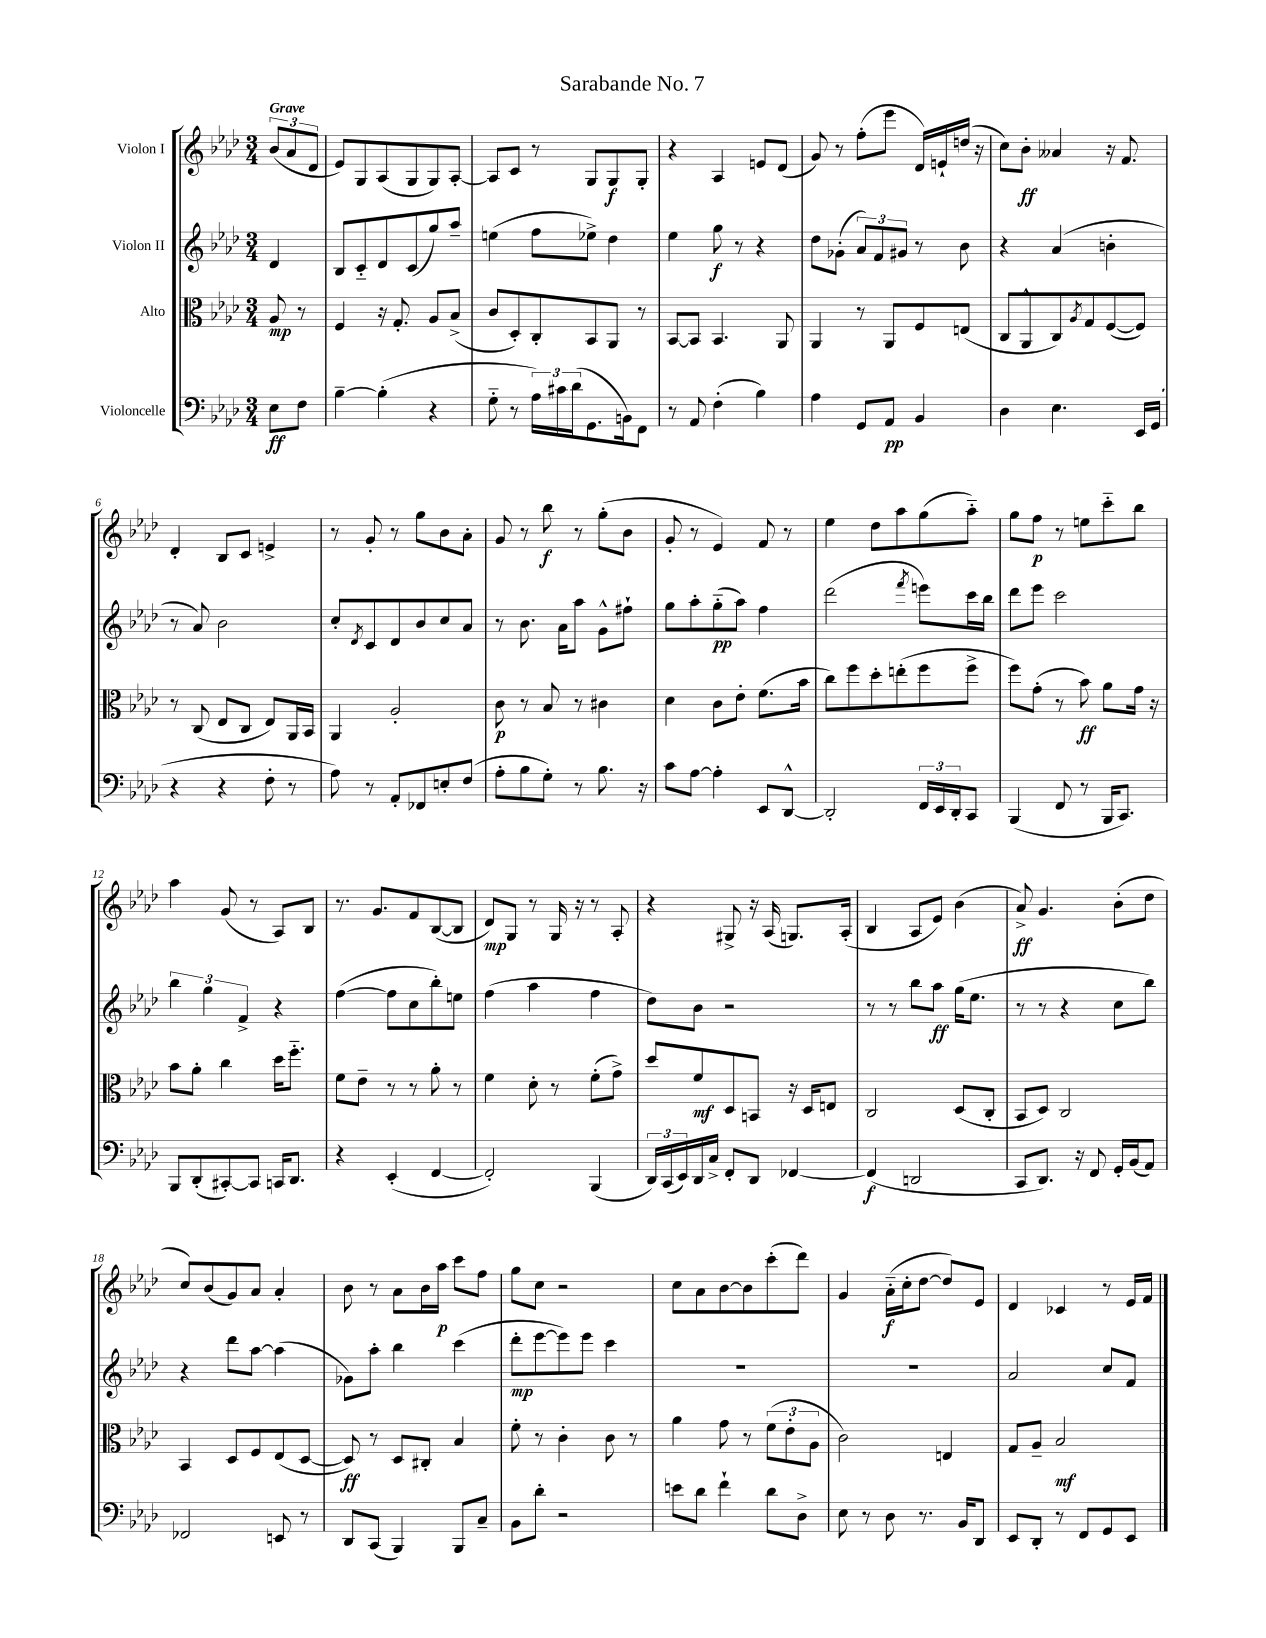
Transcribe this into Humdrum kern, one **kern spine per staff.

**kern	**kern	**kern	**kern
*staff4	*staff3	*staff2	*staff1
*clefF4	*clefC3	*clefG2	*clefG2
*k[b-e-a-d-]	*k[b-e-a-d-]	*k[b-e-a-d-]	*k[b-e-a-d-]
*M3/4	*M3/4	*M3/4	*M3/4
8E-\L	8A-/	4d-/	(12b-/L
.	.	.	12a-/
8F\J	8r	.	.
.	.	.	12d-/J
=	=	=	=
[4B-~\	4F/	8B-/L	8e-/L)
.	.	8c'~/	8G/
(4B-'\]	16r	8d-/	(8A-/
.	8.G'/	.	.
.	.	(8c/	8G/
4r	8A-/L	8gg/)	8G/)
.	(8B-^/J	8aa-~/J	[8A-'/J
=	=	=	=
8G'~\	8c/L	(4ee\	8A-/]L
8r	8D-'/)	.	8c/J
24A-\LL)	8C'/	8ff\L	8r
24c#\	.	.	.
(24d-\J	.	.	.
8.GG\	8BB-/	8ee-^\J)	8G/L
.	8AA-/J	4dd-\	8G/
16BB\k)	.	.	.
8FF\J	8r	.	8G'/J
=	=	=	=
8r	[8BB-/L	4ee-\	4r
8AA-/	8BB-/]J	.	.
(4F'\	4.BB-/	8gg\	4A-/
.	.	8r	.
4B-\)	.	4r	8e/L
.	8AA-/	.	(8d-/J
=	=	=	=
4A-\	4AA-/	8dd-\L	8g/)
.	.	(8g-'\J	8r
8GG/L	8r	12a-/L)	(8ff'\L
.	.	12f/	.
8AA-/J	8AA-/L	.	8eee-\J
.	.	12g#/J	.
4BB-/	8F/	8r	16d-/LL)
.	.	.	16e`/
.	(8E/J	8b-\	(16dd/JJ
.	.	.	16r
=	=	=	=
4D-\	8C/L	4r	8cc\L)
.	8AA-^^/	.	8b-'\J
4.E-\	8C/)	(4a-/	4a--/
.	8qA-/	.	.
.	8G/	.	.
.	([8F/	4b'\	16r
.	.	.	8.f/
16EE-/LL	8F/]J)	.	.
(16GG/JJ	.	.	.
=	=	=	=
4r	8r	8r	4d-'/
.	(8C/	8a-/)	.
4r	8E-/L	2b-\	8B-/L
.	8C/J	.	8c/J
8F'\	8E-/L)	.	4e^/
8r	16AA-/L	.	.
.	16BB-/JJ	.	.
=	=	=	=
8A-\)	4AA-/	8cc'/L	8r
.	.	8qd-/	.
8r	.	8c/	8g'/
8AA-'/L	2A-'/	8d-/	8r
8FF-/	.	8b-/	8gg\L
8E'/	.	8cc/	8b-\
(8F/J	.	8a-/J	8a-'\J
=	=	=	=
8A-'\L	8c\	8r	8g/
8B-\	8r	8.b-\	8r
8G'\J)	8B-/	.	8bb-\
.	.	16a-\LK	.
8r	8r	8aa-\J	8r
8.B-\	4c#\	8g^^\L	(8gg'\L
.	.	8ff#`\J	8b-\J
16r	.	.	.
=	=	=	=
8c\L	4d-\	8gg\L	8g'/
[8A-\J	.	8aa-'\	8r
4A-'\]	8c\L	(8gg'~\	4e-/)
.	8e-'\J	8aa-\J)	.
8EE-/L	(8.f\L	4ff\	8f/
[8DD-^^/J	.	.	8r
.	16b-\Jk	.	.
=	=	=	=
2DD-'/]	8cc\L)	(2ddd-\	4ee-\
.	8ff\	.	.
.	8dd-'\	.	8dd-\L
.	(8ee'\	.	8aa-\
.	.	8qfff/	.
24FF/LL	8ff\	8eee\L)	(8gg\
24EE-/	.	.	.
24DD-'/J	.	.	.
8CC/J	8ff^\J	16ccc\L	8aa-'~\J)
.	.	16bb-\JJ	.
=	=	=	=
(4BBB-/	8ff\L)	8ddd-\L	8gg\L
.	(8g'\J	8eee-\J	8ff\J
8FF/	8r	2ccc\	8r
8r	8b-\)	.	8ee\L
16BBB-/LK	8a-\L	.	8ccc'~\
8.CC/J)	.	.	.
.	16g\Jk	.	8bb-\J
.	16r	.	.
=	=	=	=
8BBB-/L	8b-\L	6bb-\	4aa-\
(8DD-'/	8a-'\J	.	.
.	.	6gg\	.
[8CC#'/)	4cc\	.	(8g/
.	.	6f^/	.
8CC#/]J	.	.	8r
16CC/LK	16dd-\LK	4r	8A-/L)
8.DD-/J	8.ff'~\J	.	.
.	.	.	8B-/J
=	=	=	=
4r	8f\L	([4ff\	8.r
.	8e-~\J	.	.
.	.	.	8.g/L
(4EE-'/	8r	8ff\]L	.
.	8r	8cc\	8f/
[4FF/	8a-'\	8bb-'\)	([8B-/
.	8r	8ee\J	8B-/]J
=	=	=	=
2FF'/])	4f\	(4ff\	8d-/L)
.	.	.	8G/J
.	8d-'\	4aa-\	8r
.	8r	.	16G/
.	.	.	16r
(4BBB-/	(8f'\L	4ff\	8r
.	8g^\J)	.	8A-'/
=	=	=	=
24DD-/LL)	8dd-/L	8dd-\L)	4r
(24CC/	.	.	.
24EE-/)	.	.	.
16DD-/	8f/	8b-\J	.
16C^/JJ	.	.	.
8FF'/L	8D-/	2r	8G#^/
8DD-/J	8BB/J	.	16r
.	.	.	(16A-/
[4FF-/	16r	.	8.G/L)
.	16D-/LK	.	.
.	8E/J	.	.
.	.	.	(16A-'/Jk
=	=	=	=
(4FF-/]	2C/	8r	4B-/
.	.	8r	.
2DD/	.	8bb-\L	8A-/L
.	.	8aa-\J	8e-/J)
.	(8D-/L	(16gg\LK	(4b-\
.	.	8.ee-\J	.
.	8C'/J	.	.
=	=	=	=
8CC/L	8BB-/L	8r	8a-^/)
8.DD-/J)	8D-/J)	8r	4.g/
.	2C/	4r	.
16r	.	.	.
8FF/	.	.	.
16GG'/LL	.	8cc\L	(8b-'\L
(16BB-/J	.	.	.
8AA-/J)	.	8bb-\J)	8dd-\J
=	=	=	=
2FF-/	4BB-/	4r	8cc/L)
.	.	.	(8b-/
.	8D-/L	8ddd-\L	8g/)
.	8F/	[8aa-\J	8a-/J
8EE/	(8E-/	(4aa-\]	4a-'/
8r	[8D-/J	.	.
=	=	=	=
8DD-/L	8D-/])	8g-\L)	8b-\
(8CC/J	8r	8aa-'\J	8r
4BBB-/)	8D-/L	4bb-\	8a-\L
.	8C#'/J	.	16b-\L
.	.	.	16aa-\JJ
8BBB-/L	4B-/	(4ccc\	8ccc\L
8C~/J	.	.	8ff\J
=	=	=	=
8BB-\L	8f'\	8ddd-'\L	8gg\L
8d-'\J	8r	[8eee-\	8cc\J
2r	4c'\	8eee-\])	2r
.	.	8eee-\J	.
.	8c\	4ccc\	.
.	8r	.	.
=	=	=	=
8e\L	4a-\	2.r	8cc\L
8d-\J	.	.	8a-\
4f`\	8g\	.	[8b-\
.	8r	.	8b-\]
8d-\L	(12f\L	.	(8ccc'\
.	12e-'\	.	.
8D-^\J	.	.	8ddd-\J)
.	12A-\J	.	.
=	=	=	=
8E-\	2c\)	2.r	4g/
8r	.	.	.
8D-\	.	.	(16a-'~\LL
.	.	.	16cc'\J
8.r	.	.	[8dd-\J
.	4E/	.	8dd-/]L)
16BB-/LK	.	.	.
8DD-/J	.	.	8e-/J
=	=	=	=
8EE-/L	8G/L	2a-/	4d-/
8DD-'/J	8A-~/J	.	.
8r	2B-/	.	4c-/
8FF/L	.	.	.
8GG/	.	8cc/L	8r
8EE-/J	.	8f/J	16e-/LL
.	.	.	16f/JJ
==	==	==	==
*-	*-	*-	*-
